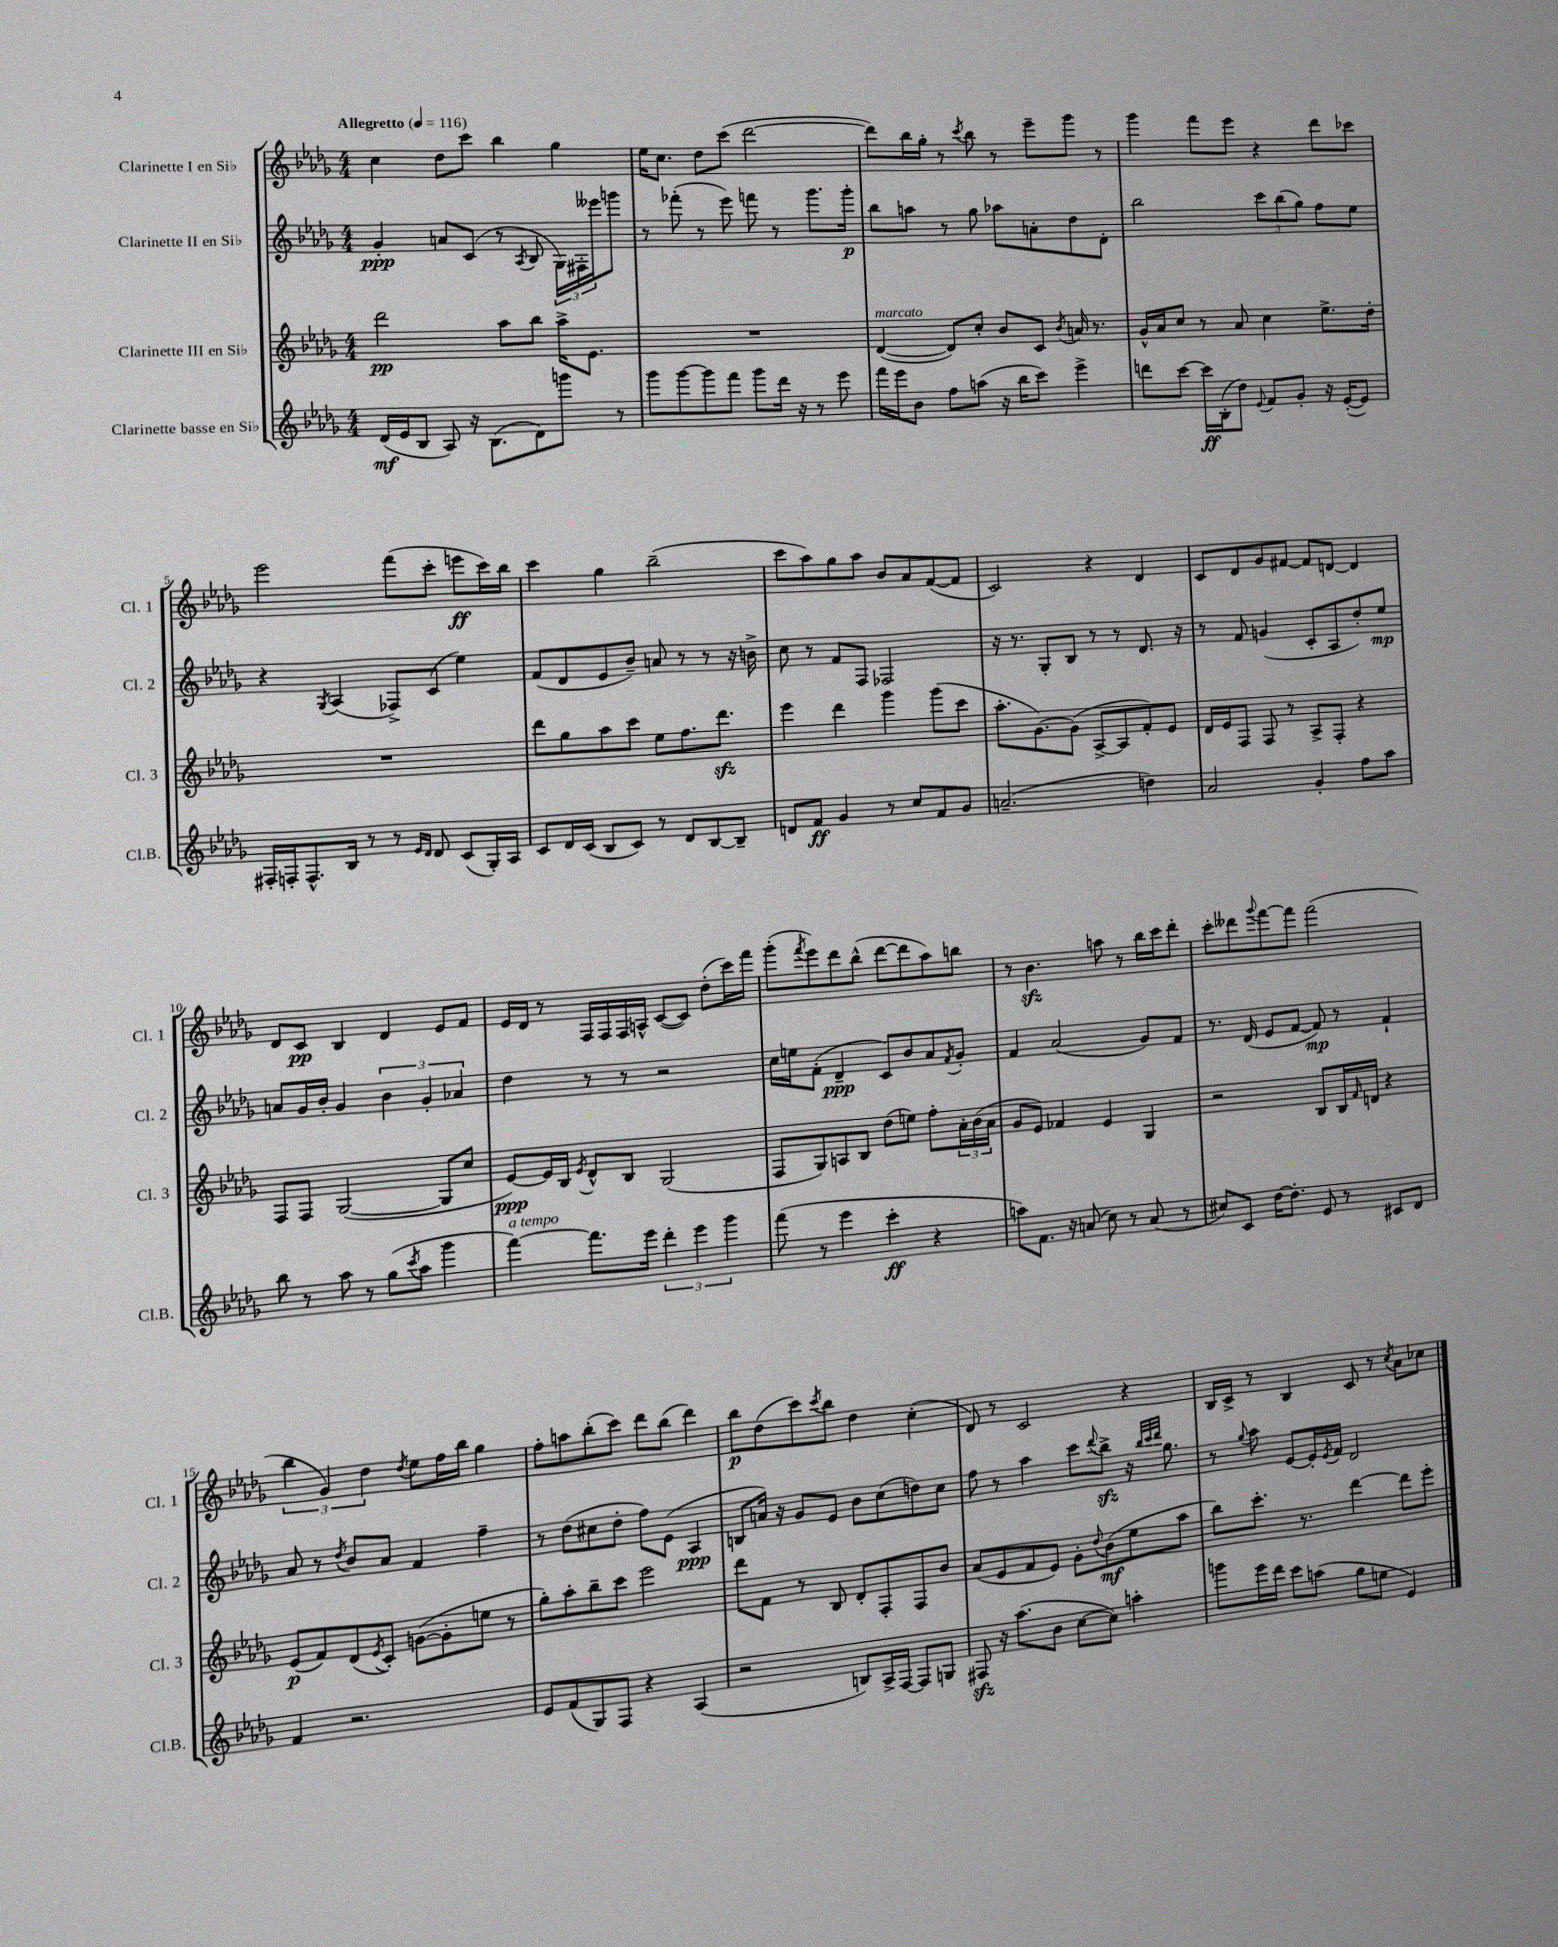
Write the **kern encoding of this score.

**kern	**kern	**kern	**kern
*staff4	*staff3	*staff2	*staff1
*clefG2	*clefG2	*clefG2	*clefG2
*k[b-e-a-d-g-]	*k[b-e-a-d-g-]	*k[b-e-a-d-g-]	*k[b-e-a-d-g-]
*M4/4	*M4/4	*M4/4	*M4/4
*MM116	*MM116	*MM116	*MM116
(16d-	2ddd-	4g-'	4cc
16e-	.	.	.
8B-	.	.	.
8A-)	.	8a	8dd-
16r	.	(8c	8ccc
(8.B-	.	.	.
.	8aa-	8r	4bb-
.	.	8qA-	.
8d-)	8bb-	8B-	.
8ggg	16aa-^	24G-)	4gg-
.	.	24F#'	.
.	8.e-	.	.
.	.	24eee--	.
8r	.	8ggg	.
=	=	=	=
8ggg-	1r	8r	16ee-
.	.	.	8.cc
[8ggg-	.	(8fff-'	.
8ggg-]	.	8r	8dd-
8fff	.	8eee-)	(8ccc
8ggg-	.	8fff	[2ddd-
16ddd-	.	8r	.
16r	.	.	.
8r	.	8.ggg-	.
8eee-	.	.	.
.	.	16ggg-'	.
=	=	=	=
16fff	([4d-	8bb-	8ddd-])
16eee-	.	.	.
8b-	.	8aa	16bb-
.	.	.	16gg-'
8ff	8d-])	8r	8r
.	.	.	8qccc
(8aa	8cc'	8gg-	8bb-
16r	8b-	8aa-	8r
16bb-	.	.	.
8ccc)	8c	8a'	8eee-~
.	8qb-	.	.
4eee-^	16a	8dd-	8ggg-
.	8.r	.	.
.	.	8d-'	8r
=	=	=	=
8ddd	16g-^^	2bb-	4ggg-
.	16a-	.	.
[8ccc	8cc	.	.
16ccc]	8r	.	8fff
(16B-'	.	.	.
8dd-)	8a-	.	8eee-
8qqe-	.	.	.
8f	4cc	12ccc	4r
.	.	(12bb-	.
8g-'	.	.	.
.	.	12gg-)	.
16r	8.ee-^	8ff	8ddd-
([16e-'	.	.	.
8e-])	.	8ee-	8ccc-
.	16dd-'	.	.
=	=	=	=
16F#'	1r	4r	2eee-
16F'	.	.	.
8.F^^	.	.	.
.	.	8qG-	.
.	.	(4A-	.
16B-	.	.	.
8r	.	.	.
8r	.	8F-^)	(8fff
16qqe-	.	.	.
16qqd-	.	.	.
8d-	.	(8c	8ccc'
(8c	.	4ee-)	8eee
16G-')	.	.	16ccc)
16A-	.	.	16bb-
=	=	=	=
8c	8ddd-	(8f	4ccc
16d-	8gg-	8d-	.
(16c	.	.	.
8B-	8aa-	8e-	4gg-
8c)	8ccc	8b-~)	.
8r	8ee-	8a	(2bb-~
8d-	8.ff	8r	.
[8B-	.	8r	.
.	8.ddd-	.	.
8B-~]	.	16r	.
.	.	16b^	.
=	=	=	=
8d	4eee-	8cc	8ccc
8f	.	8r	8aa-)
4g-	4ddd-	8f	8gg-
.	.	8F	8aa-
8r	4ggg-	2F-	8b-
8cc	.	.	8a-
8f	(8ggg-	.	([8f
8g-	8ccc	.	8f]
=	=	=	=
(2.a~	8.aa-'	16r	2c)
.	.	8.r	.
.	[8.g-)	.	.
.	.	8G-'	.
.	(8g-]	8B-	.
.	[8A-^	8r	4r
.	8A-]	8r	.
4dd)	8f')	8.d-	4d-
.	8e-	.	.
.	.	16r	.
=	=	=	=
2a-	16d-	8r	8c
.	16e-	.	.
.	8F	8f	8d-
.	8F	(4g	8g-
.	8r	.	[8f#
4g-'	8A-^	8c'	8f#]
.	8F'	8A-	[8d
8ff	4r	8dd-')	4d]
8aa-	.	8ee-	.
=	=	=	=
8bb-	8F	8a	8d-
8r	8F	16g-	8c
.	.	16b-'	.
8aa-	([2G-	4g-	4B-
8r	.	.	.
(8gg-	.	6b-	4d-
8qccc	.	.	.
8aa-	.	.	.
.	.	6g-'	.
4ggg-	8G-]	.	8e-
.	.	6a-	.
.	8cc	.	8f
=	=	=	=
[4fff)	[8e-)	4dd-	16e-
.	.	.	16d-
.	16e-]	.	8r
.	16B-	.	.
.	8qe-	.	.
8.fff]	8d-^^	8r	16F
.	.	.	16F
.	8B-	8r	16F
16eee-	.	.	16A^^
6ddd-'	(2G-	2r	([8c
.	.	.	8c])
6eee-	.	.	.
.	.	.	(8dd-'
6ggg-	.	.	.
.	.	.	16ccc)
.	.	.	16fff
=	=	=	=
(8fff	8F	16cc	(8ggg-'
.	.	16ee	.
.	.	.	8qfff
8r	8G-)	(8f'	8eee-)
4eee-	8A	4d-~	8ddd-
.	8B-	.	(8bb-^^
4ccc'	(8dd-	8c)	[8ddd-
.	8ee)	8b-	8ddd-]
4r	8ff'	8a-	8aa-)
.	.	8qf	.
.	24a-'	8g-'	8bb
.	(24b-	.	.
.	24a-	.	.
=	=	=	=
8aa)	8g-	4f	8r
8.f	8e-)	.	4.b-
.	4f-	(2a-	.
16r	.	.	.
(8a	.	.	.
8cc)	4e-	.	8aa
8r	.	.	8r
(8a	4G-	8g-)	16bb-
.	.	.	16ccc
8r	.	8f	8ddd-'
=	=	=	=
8cc#)	2r	8.r	8ccc'
8c	.	.	8ddd--
.	.	(16d-	.
.	.	.	8qqggg-
[16dd-	.	8e-	[8fff
8.dd-']	.	.	.
.	.	[8f	8fff]
8e-	8B-	8f])	(2fff
8r	16B-	8r	.
.	16qqf	.	.
.	16d	.	.
8c#	4r	4f`	.
8d-	.	.	.
=	=	=	=
4f	(8e-	8a-	6bb-
.	8f)	8r	.
.	.	.	6g-)
.	.	8qdd-	.
2.r	(8d-	8b-	.
.	.	.	6dd-
.	8qe-	.	.
.	8c')	8a-	.
.	.	.	8qdd-
.	([8g	4f	8ee-
.	8g']	.	16ff
.	.	.	16bb-
.	8ee	4ff~	4gg-
.	8r	.	.
=	=	=	=
8e-	8gg-')	8r	8ff'
(8f	8aa-'	(8dd-	8aa
8G-)	8bb-~	8cc#	(8bb-'
8F	8ccc	8dd-'	8ccc)
4r	2eee-	8ff)	8ddd-
.	.	(8e-	(8bb-
(4A-	.	4A-	4ddd-)
=	=	=	=
2r	8ddd-	8B	8bb-
.	8f	16a)	(8dd-
.	.	16r	.
.	8r	8g-	8ccc)
.	.	.	8qccc
.	8B-	8e-	8bb-
8B)	8d-'	8b-	4dd-
16A-^	8F'	(8cc	.
[16F	.	.	.
8F]	8F	8dd)	(4cc'
8G	8b-	8cc	.
=	=	=	=
8F#	(8a-	8ff	8d-)
16r	8e-	8r	8r
(8.aa-	.	.	.
.	8f	4aa-	2c
8b-	8e-)	.	.
[8cc	8g-'	8ccc	.
.	8qqdd-	8qqddd-	.
8cc])	(8b-	8bb-^	.
4aa'	8ee-	16r	4r
.	.	32qqbb-	.
.	.	32qqccc	.
.	.	32qqddd-	.
.	.	8.gg-	.
.	8aa-	.	.
=	=	=	=
8ggg	8bb-)	8r	16B-
.	.	.	16c^
.	.	8qqgg-	.
16eee-	8.ccc'	8aa-	8r
16ddd-	.	.	.
8ccc	.	[8e-	4B-
.	8.r	.	.
(8aa	.	16e-']	.
.	.	8qe-	.
.	.	16f	.
8gg-	[4ddd-	2d-	8c
8ee	.	.	8r
.	.	.	8qcc
4e-)	8ddd-]	.	8a-
.	8eee-'	.	8cc-
==	==	==	==
*-	*-	*-	*-
